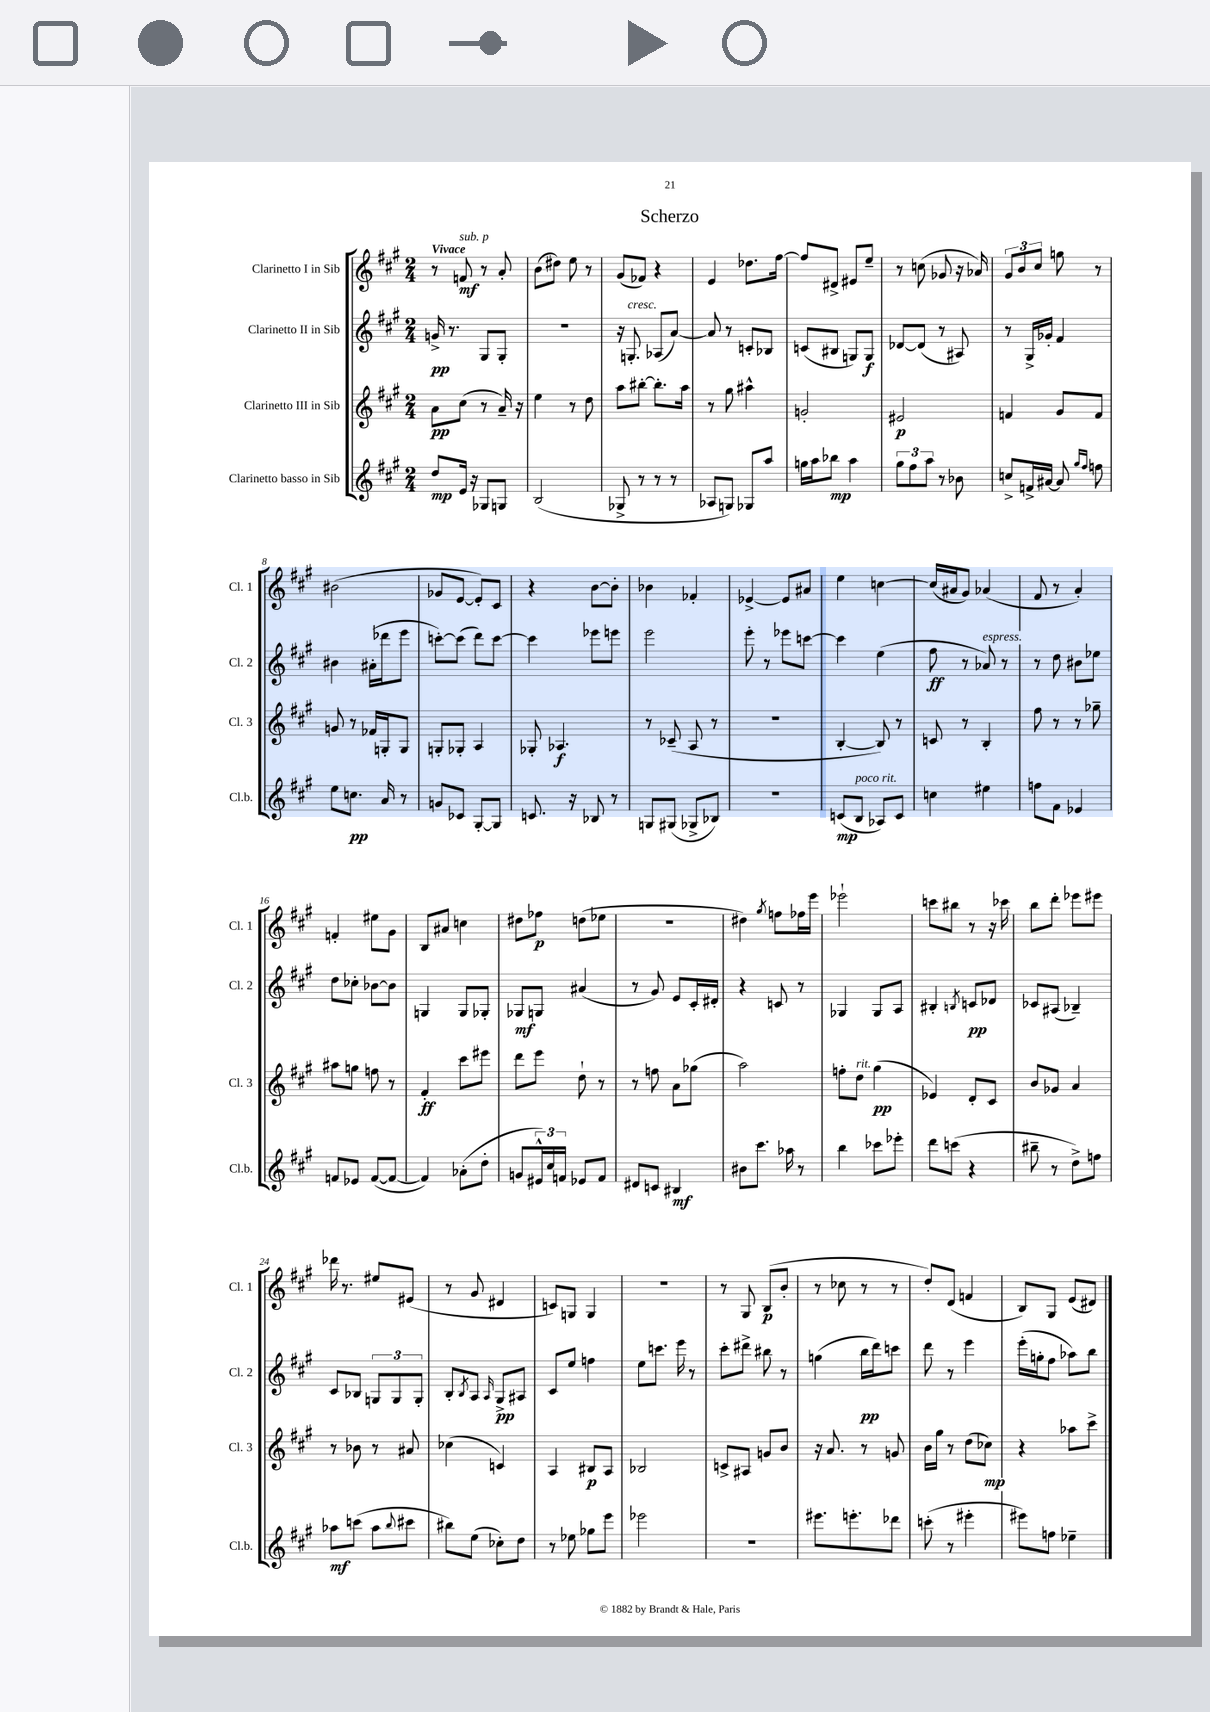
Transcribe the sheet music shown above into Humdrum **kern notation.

**kern	**dynam	**kern	**dynam	**kern	**dynam	**kern	**dynam
*part4	*part4	*part3	*part3	*part2	*part2	*part1	*part1
*staff4	*staff4	*staff3	*staff3	*staff2	*staff2	*staff1	*staff1
*I"Clarinetto basso in Sib	*	*I"Clarinetto III in Sib	*	*I"Clarinetto II in Sib	*	*I"Clarinetto I in Sib	*
*I'Cl.b.	*	*I'Cl. 3	*	*I'Cl. 2	*	*I'Cl. 1	*
*clefG2	*	*clefG2	*	*clefG2	*	*clefG2	*
*k[f#c#g#]	*	*k[f#c#g#]	*	*k[f#c#g#]	*	*k[f#c#g#]	*
*M2/4	*	*M2/4	*	*M2/4	*	*M2/4	*
=1	=1	=1	=1	=1	=1	=1	=1
!	!	!	!	!	!	!LO:TX:a:B:t=Vivace	!
8dd/L	mp	8a\L	pp	16gn^/	pp	8r	.
.	.	.	.	8.r	.	.	.
!	!	!	!	!	!	!LO:TX:a:i:t=sub. p	!
16e/Jk	.	(8cc#\J	.	.	.	8fn/	mf
16r	.	.	.	.	.	.	.
8G-X/L	.	8r	.	8G#/L	.	8r	.
8Gn/J	.	16a~/)	.	8G#'/J	.	8a'/	.
.	.	16r	.	.	.	.	.
=2	=2	=2	=2	=2	=2	=2	=2
(2B/	.	4ee\	.	2r	.	(8b\L	.
.	.	.	.	.	.	8dd#X\J)	.
.	.	8r	.	.	.	8ee\	.
.	.	8dd\	.	.	.	8r	.
=3	=3	=3	=3	=3	=3	=3	=3
8G-X^/	.	8aa\L	.	16r	.	(8g#/L	.
!	!	!	!	!LO:TX:a:i:t=cresc.	!	!	!
.	.	.	.	8.Gn'/	.	.	.
8r	.	[8bb#X'\J	.	.	.	8f-X/J)	.
8r	.	8.bb#'\L]	.	(8A-X/L	.	4r	.
8r	.	.	.	[8a/J)	.	.	.
.	.	16aa\Jk	.	.	.	.	.
=4	=4	=4	=4	=4	=4	=4	=4
8A-X/L	.	8r	.	8a/]	.	4e/	.
8Gn/J)	.	8gg#\	.	8r	.	.	.
8G-X/L	.	4aa#X^^\	.	8cn'/L	.	8.dd-X\L	.
8aa/J	.	.	.	8B-X/J	.	.	.
.	.	.	.	.	.	[16ff#\Jk	.
=5	=5	=5	=5	=5	=5	=5	=5
16ggn\LL	.	2gn'/	.	(8cn/L	.	8ff#/L]	.
16aa\J	.	.	.	.	.	.	.
8bb-X\J	mp	.	.	8B#X/J	.	8d#X^/J	.
4aa\	.	.	.	8Gn/L)	.	8e#X/L	.
.	.	.	.	8G/J	f	8ee~/J	.
=6	=6	=6	=6	=6	=6	=6	=6
12gg#\L	.	2e#X/	p	[8d-X/L	.	8r	.
12ff#\	.	.	.	.	.	.	.
.	.	.	.	(8d-/J]	.	(8ccn\	.
12aa\J	.	.	.	.	.	.	.
8r	.	.	.	8r	.	8g-X/	.
8b-X\	.	.	.	8A#X/)	.	16r	.
.	.	.	.	.	.	16a-X/)	.
=7	=7	=7	=7	=7	=7	=7	=7
8ccn^/L	.	4fn/	.	8r	.	12g#/L	.
.	.	.	.	.	.	12b/	.
16fn^/L	.	.	.	16G#^/LL	.	.	.
.	.	.	.	.	.	12cc#/J	.
[16a#X/JJ	.	.	.	16g-X'/JJ	.	.	.
8a#/]	.	8g#/L	.	4f#/	.	8ggn\	.
16qqgg#/LL	.	.	.	.	.	.	.
16qqff#/JJ	.	.	.	.	.	.	.
8ffn\	.	8f/J	.	.	.	8r	.
!!LO:LB:g=z
=8	=8	=8	=8	=8	=8	=8	=8
8ee\L	.	8gn/	.	4b#X\	.	(2b#X\	.
8.ccn\J	pp	8r	.	.	.	.	.
.	.	16f-X/LL	.	(16a#X'\LL	.	.	.
16a/	.	16Gn'/J	.	16ddd-X\J	.	.	.
8r	.	8G/J	.	8eee\J	.	.	.
=9	=9	=9	=9	=9	=9	=9	=9
8gn/L	.	8Gn'/L	.	[8cccn'\L)	.	8g-X/L	.
8c-X/J	.	8G-X'/J	.	(8ccc\J]	.	[8e/J	.
[8G#'/L	.	4A/	.	8ddd\L)	.	8e'/L])	.
8G#/J]	.	.	.	[8ccc\J	.	8c#/J	.
=10	=10	=10	=10	=10	=10	=10	=10
8.cn/	.	8G-X'/	.	4ccc\]	.	4r	.
.	.	4.A-X/	f	.	.	.	.
16r	.	.	.	.	.	.	.
8B-X/	.	.	.	8eee-X\L	.	[8b\L	.
8r	.	.	.	8eeen\J	.	8b'\J]	.
=11	=11	=11	=11	=11	=11	=11	=11
8Gn/L	.	8r	.	2eee\	.	4b-X\	.
(8G#X/J	.	(8c-X~/	.	.	.	.	.
8G-X^/L	.	8A/	.	.	.	4f-X'/	.
8B-X/J)	.	8r	.	.	.	.	.
=12	=12	=12	=12	=12	=12	=12	=12
2r	.	2r	.	8eee'\	.	[4e-X^/	.
.	.	.	.	8r	.	.	.
.	.	.	.	8eee-X\L	.	8e-/L]	.
.	.	.	.	[8cccn\J	.	8a#X/J	.
=13	=13	=13	=13	=13	=13	=13	=13
(8cn/L	mp	[4B'/	.	4ccc\]	.	4ee\	.
!LO:TX:a:i:t=poco rit.	!	!	!	!	!	!	!
8B/J	.	.	.	.	.	.	.
8A-X/L)	.	8B/])	.	(4ee\	.	[4ccn\	.
8c/J	.	8r	.	.	.	.	.
=14	=14	=14	=14	=14	=14	=14	=14
4ccn\	.	8cn/	.	8ff#\	ff	(16cc/LL]	.
.	.	.	.	.	.	16a#X/J	.
.	.	8r	.	8r	.	8g#/J)	.
!	!	!	!	!LO:TX:a:i:t=espress.	!	!	!
4ee#X\	.	4B'/	.	8a-X/)	.	(4a-X/	.
.	.	.	.	8r	.	.	.
=15	=15	=15	=15	=15	=15	=15	=15
8ffn\L	.	8ff#\	.	8r	.	8f#/	.
8f#\J	.	8r	.	8dd\	.	8r	.
4e-X/	.	8r	.	8b#X\L	.	4a'/)	.
.	.	8gg-X~\	.	8ee-X\J	.	.	.
!!LO:LB:g=z
=16	=16	=16	=16	=16	=16	=16	=16
8fn/L	.	8aa#X\L	.	8dd\L	.	4fn'/	.
8e-X/J	.	8ggn\J	.	8cc-X'\J	.	.	.
([8f/L	.	8ffn\	.	[8b-X\L	.	8ee#X\L	.
8f/J_	.	8r	.	8b-\J]	.	8g#\J	.
=17	=17	=17	=17	=17	=17	=17	=17
4f/])	.	4f#'/	ff	4Gn/	.	8B/L	.
.	.	.	.	.	.	8a#X/J	.
(8a-X'\L	.	8ccc#\L	.	8G/L	.	4ccn\	.
8dd'\J	.	8eee#X\J	.	8G-X'/J	.	.	.
=18	=18	=18	=18	=18	=18	=18	=18
8gn/L	.	8ddd\L	.	8G-X/L	mf	8dd#X\L	.
24e#X^^/L)	.	8eee\J	.	8Gn/J	.	8ff-X\J	p
24cc#/	.	.	.	.	.	.	.
24fn/JJ	.	.	.	.	.	.	.
8e-X/L	.	8dd`\	.	(4a#X/	.	(8ddn\L	.
8f/J	.	8r	.	.	.	8ee-X\J	.
=19	=19	=19	=19	=19	=19	=19	=19
8d#X/L	.	8r	.	8r	.	2r	.
8cn/J	.	8ffn\	.	8g#/)	.	.	.
4B#X/	mf	8a\L	.	8e/L	.	.	.
.	.	(8gg-X\J	.	16c#'/L	.	.	.
.	.	.	.	16d#X'/JJ	.	.	.
=20	=20	=20	=20	=20	=20	=20	=20
8b#X\L	.	2aa\)	.	4r	.	4dd#X\)	.
8.ccc#\J	.	.	.	.	.	.	.
.	.	.	.	.	.	8qgg#/	.
.	.	.	.	8cn/	.	8ffn\L	.
16aa-X\	.	.	.	.	.	.	.
8r	.	.	.	8r	.	16ff-X\L	.
.	.	.	.	.	.	16eee\JJ	.
=21	=21	=21	=21	=21	=21	=21	=21
4bb\	.	8ffn'\L	.	4G-X/	.	2eee-X`\	.
!	!	!LO:TX:a:i:t=rit.	!	!	!	!	!
.	.	8dd\J	.	.	.	.	.
8ccc-X\L	.	(4gg#\	pp	8G-/L	.	.	.
8eee-X'\J	.	.	.	8A/J	.	.	.
=22	=22	=22	=22	=22	=22	=22	=22
8ddd\L	.	4e-X/)	.	4B#X'/	.	8cccn\L	.
(8cccn\J	.	.	.	.	.	8bb#X\J	.
.	.	.	.	8qBn/	.	.	.
4r	.	8d'/L	.	8cn/L	pp	8r	.
.	.	8c#/J	.	8d-X/J	.	16r	.
.	.	.	.	.	.	16ccc-X\	.
=23	=23	=23	=23	=23	=23	=23	=23
8bb#X~\	.	8b/L	.	8c-X/L	.	8bb\L	.
8r	.	8g-X/J	.	(8A#X/J	.	8ddd'\J	.
8dd^\L)	.	4a/	.	4B-X~/)	.	8eee-X\L	.
8ffn\J	.	.	.	.	.	8eee#X\J	.
!!LO:LB:g=z
=24	=24	=24	=24	=24	=24	=24	=24
8aa-X\L	mf	8r	.	8c#/L	.	16ddd-X\	.
.	.	.	.	.	.	8.r	.
(8cccn\J	.	8b-X\	.	8B-X/J	.	.	.
8aa-\L	.	8r	.	12Gn/L	.	8ee#X/L	.
.	.	.	.	12G/	.	.	.
8qqbb/	.	.	.	.	.	.	.
8ccc#X\J	.	8a#X/	.	.	.	(8e#X/J	.
.	.	.	.	12G'/J	.	.	.
=25	=25	=25	=25	=25	=25	=25	=25
8bb#X\L)	.	(4cc-X\	.	8B'/L	.	8r	.
.	.	.	.	8qB/	.	.	.
(8ee\J	.	.	.	8A/J	.	8g#/	.
.	.	.	.	16qqA/	.	.	.
8cc-X'\L)	.	4cn/)	.	8G#^/L	pp	4d#X/	.
8dd\J	.	.	.	8A#X/J	.	.	.
=26	=26	=26	=26	=26	=26	=26	=26
8r	.	4A/	.	8c#/L	.	8cn/L)	.
8ee-X\	.	.	.	8ee/J	.	8Gn/J	.
8gg-X\L	.	8B#X/L	p	4ffn\	.	4G/	.
8eee\J	.	8A/J	.	.	.	.	.
=27	=27	=27	=27	=27	=27	=27	=27
2eee-X\	.	2B-X/	.	8ee\L	.	2r	.
.	.	.	.	8.cccn\J	.	.	.
.	.	.	.	16eee\	.	.	.
.	.	.	.	8r	.	.	.
=28	=28	=28	=28	=28	=28	=28	=28
2r	.	8cn^/L	.	8ccc#'\L	.	8r	.
.	.	8A#X/J	.	8ddd#X^\J	.	8G#/	.
.	.	8gn/L	.	8bb#X\	.	(8B/L	p
.	.	8b/J	.	8r	.	8b'/J	.
=29	=29	=29	=29	=29	=29	=29	=29
8.eee#X\L	.	16r	.	(4ggn\	.	8r	.
.	.	8.a/	.	.	.	.	.
.	.	.	.	.	.	8cc-X\	.
8.eeen'\	.	.	.	.	.	.	.
.	.	8r	.	16bb\LL	pp	8r	.
.	.	.	.	16ddd\J)	.	.	.
8ddd-X\J	.	8gn/	.	8cccn\J	.	8r	.
=30	=30	=30	=30	=30	=30	=30	=30
(8cccn'\	.	16b\LL	.	8ddd\	.	8dd'/L)	.
.	.	16gg#\JJ	.	.	.	.	.
8r	.	8r	.	8r	.	(8d/J	.
4eee#X'\	.	(8dd\L	.	4eee\	.	4fn/	.
.	.	8cc-X\J)	mp	.	.	.	.
=31	=31	=31	=31	=31	=31	=31	=31
8eee#X\L)	.	4r	.	(16eee'\LL	.	8B/L)	.
.	.	.	.	16ggn'\J	.	.	.
8ffn\J	.	.	.	8ff#\J	.	8G#/J	.
4ee-X~\	.	8aa-X\L	.	8aa-X\L)	.	(8e/L	.
.	.	8ccc#^\J	.	8bb\J	.	8d#X/J)	.
==	==	==	==	==	==	==	==
*-	*-	*-	*-	*-	*-	*-	*-
